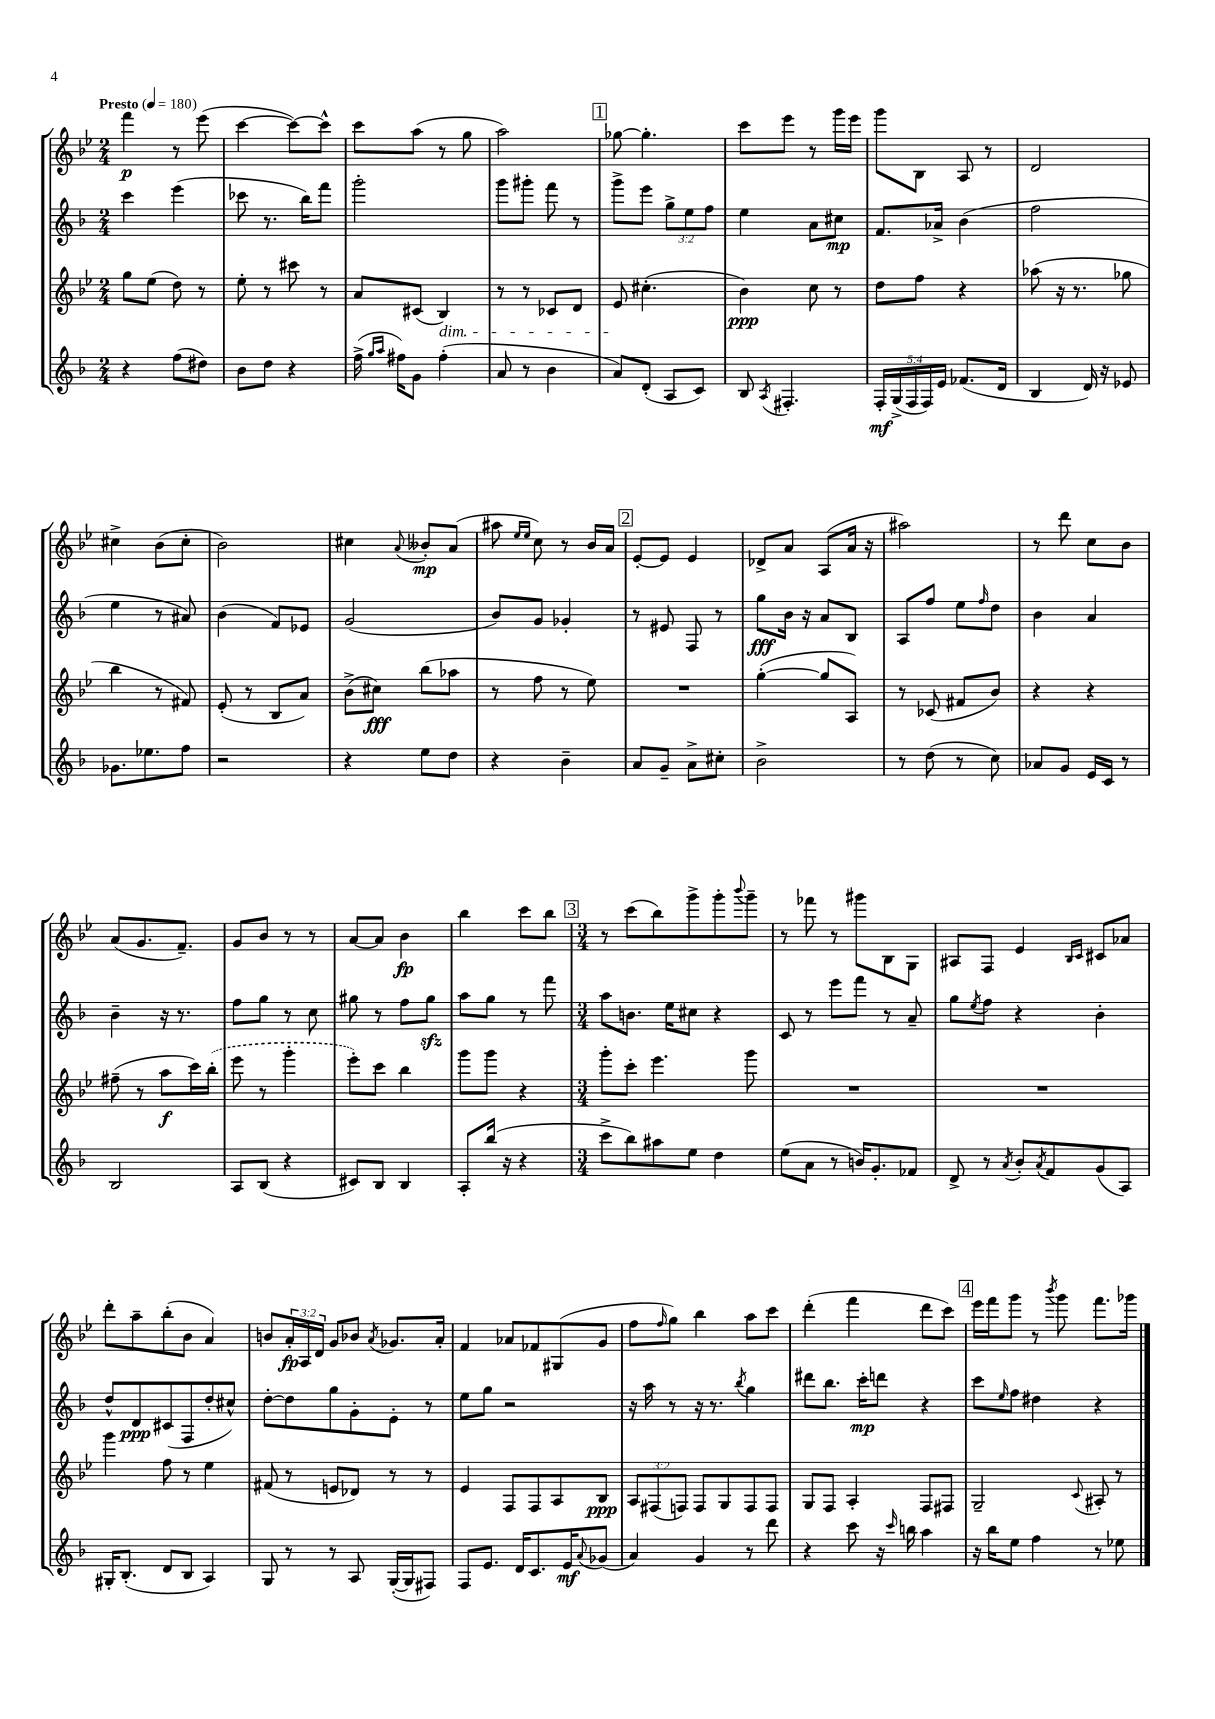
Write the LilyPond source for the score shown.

<<
\new StaffGroup <<
\new Staff = "s0" {
    \clef treble \key bes \major \numericTimeSignature \time 2/4 \override Staff.TupletNumber.text = #tuplet-number::calc-fraction-text \tempo "Presto" 4 = 180
    f'''4\p r8 ees'''8( |
    c'''4~ c'''8~) c'''8-^ |
    c'''8 a''8( r8 g''8 |
    a''2) |
    \mark \markup { \box "1" } ges''8~ ges''4.-. |
    c'''8 ees'''8 r8 g'''16 ees'''16 |
    g'''8 bes8 a8 r8 |
    d'2 |
    cis''4-> bes'8( cis''8-. |
    bes'2) |
    cis''4 \appoggiatura { a'8 } beses'8-.\mp a'8( |
    ais''8 \grace { ees''16 ees''16 } c''8) r8 bes'16 a'16 |
    \mark \markup { \box "2" } ees'8~-. ees'8 ees'4 |
    des'8-> a'8 a8( a'16 r16 |
    ais''2) |
    r8 d'''8 c''8 bes'8 |
    a'8( g'8. f'8.--) |
    g'8 bes'8 r8 r8 |
    a'8~ a'8 bes'4\fp |
    bes''4 c'''8 bes''8 |
    \mark \markup { \box "3" } \numericTimeSignature \time 3/4 r8 c'''8( bes''8) g'''8-> g'''8-. \appoggiatura { bes'''8 } g'''8-- |
    r8 fes'''8 r8 gis'''8 bes8 g8 |
    ais8 f8 ees'4 \grace { bes16 c'16 } cis'8 aes'8 |
    d'''8-. a''8-- bes''8-.( bes'8 a'4) |
    b'8 \tuplet 3/2 { a'16-.\fp a16 d'16 } g'8 bes'8 \acciaccatura { a'8 } ges'8. a'16-. |
    f'4 aes'8 fes'8 gis8( g'8 |
    f''8 \grace { f''16 } g''8) bes''4 a''8 c'''8 |
    d'''4-.( f'''4 d'''8 c'''8) |
    \mark \markup { \box "4" } ees'''16 f'''16 g'''8 r8 \acciaccatura { bes'''8 } g'''8 f'''8. ges'''16 \bar "|." |
}
\new Staff = "s1" {
    \clef treble \key f \major \numericTimeSignature \time 2/4 \override Staff.TupletNumber.text = #tuplet-number::calc-fraction-text
    c'''4 e'''4( |
    ces'''8 r8. bes''16) f'''8 |
    g'''2-. |
    g'''8 gis'''8-. f'''8 r8 |
    \mark \markup { \box "1" } g'''8-> e'''8 \tuplet 3/2 { g''8-> e''8 f''8 } |
    e''4 a'8 cis''8\mp |
    f'8. aes'16-> bes'4( |
    f''2 |
    e''4 r8 ais'8) |
    bes'4( f'8) ees'8 |
    g'2( |
    bes'8) g'8 ges'4-. |
    \mark \markup { \box "2" } r8 eis'8 f8 r8 |
    g''8\fff bes'16 r16 a'8 bes8 |
    a8 f''8 e''8 \grace { f''16 } d''8 |
    bes'4 a'4 |
    bes'4-- r16 r8. |
    f''8 g''8 r8 c''8 |
    gis''8 r8 f''8 gis''8\sfz |
    a''8 g''8 r8 f'''8 |
    \mark \markup { \box "3" } \numericTimeSignature \time 3/4 a''8 b'8. e''16 cis''8 r4 |
    c'8 r8 e'''8 f'''8 r8 a'8-- |
    g''8 \acciaccatura { e''8 } f''8 r4 bes'4-. |
    d''8-^ d'8\ppp cis'8( f8 d''8-. cis''8-^) |
    d''8~-. d''8 g''8 g'8-. e'8-. r8 |
    e''8 g''8 r2 |
    r16 a''16 r8 r16 r8. \acciaccatura { bes''8 } g''4 |
    dis'''8 bes''8. c'''16-.\mp d'''8 r4 |
    \mark \markup { \box "4" } c'''8 \grace { e''16 } f''8 dis''4 r4 \bar "|." |
}
\new Staff = "s2" {
    \clef treble \key bes \major \numericTimeSignature \time 2/4 \override Staff.TupletNumber.text = #tuplet-number::calc-fraction-text
    g''8 ees''8( d''8) r8 |
    ees''8-. r8 cis'''8 r8 |
    a'8 cis'8( bes4\dim) |
    r8 r8 ces'8 d'8 |
    \mark \markup { \box "1" } ees'8\! cis''4.-.( |
    bes'4\ppp) c''8 r8 |
    d''8 f''8 r4 |
    aes''8( r16 r8. ges''8 |
    bes''4 r8 fis'8) |
    ees'8-.( r8 bes8 a'8) |
    bes'8->( cis''8\fff) bes''8( aes''8 |
    r8 f''8 r8 ees''8) |
    \mark \markup { \box "2" } R2 |
    g''4~-.( g''8 a8) |
    r8 ces'8( fis'8 bes'8) |
    r4 r4 |
    fis''8--( r8 a''8\f c'''16) \once \slurDashed bes''16-.( |
    ees'''8 r8 g'''4-. |
    ees'''8-.) c'''8 bes''4 |
    g'''8 g'''8 r4 |
    \mark \markup { \box "3" } \numericTimeSignature \time 3/4 g'''8-. c'''8-. ees'''4. g'''8 |
    R2. |
    R2. |
    g'''4 f''8 r8 ees''4 |
    fis'8( r8 e'8 des'8) r8 r8 |
    ees'4 f8 f8 a8 bes8\ppp |
    \tuplet 3/2 { a8 fis8( f8) } f8 g8 f8 f8 |
    g8 f8 a4-. f8 fis8 |
    \mark \markup { \box "4" } g2-- \appoggiatura { c'8 } ais8-. r8 \bar "|." |
}
\new Staff = "s3" {
    \clef treble \key f \major \numericTimeSignature \time 2/4 \override Staff.TupletNumber.text = #tuplet-number::calc-fraction-text
    r4 f''8( dis''8) |
    bes'8 d''8 r4 |
    f''16->( \grace { g''16 a''16 } fis''16) g'8 fis''4-.( |
    a'8 r8 bes'4 |
    \mark \markup { \box "1" } a'8) d'8-.( a8 c'8) |
    bes8 \acciaccatura { a8 } fis4.-. |
    \tuplet 5/4 { f16-.\mf g16->( f16 f16) e'16 } fes'8.( d'16 |
    bes4 d'16) r16 ees'8 |
    ges'8. ees''8. f''8 |
    r2 |
    r4 e''8 d''8 |
    r4 bes'4-- |
    \mark \markup { \box "2" } a'8 g'8-- a'8-> cis''8-. |
    bes'2-> |
    r8 d''8( r8 c''8) |
    aes'8 g'8 e'16 c'16 r8 |
    bes2 |
    a8 bes8( r4 |
    cis'8) bes8 bes4 |
    a8-. bes''16( r16 r4 |
    \mark \markup { \box "3" } \numericTimeSignature \time 3/4 c'''8-> bes''8) ais''8 e''8 d''4 |
    e''8( a'8 r8 b'16) g'8.-. fes'8 |
    d'8-> r8 \acciaccatura { a'8 } bes'8-. \acciaccatura { a'8 } f'8 g'8( a8) |
    gis16-. bes8.-.( d'8 bes8 a4) |
    g8 r8 r8 a8 g16~-.( g16 fis8) |
    f8 e'8. d'16 c'8. e'16\mf \appoggiatura { a'8 } ges'8( |
    a'4) g'4 r8 d'''8 |
    r4 c'''8 r16 \grace { c'''16 } b''16 a''4 |
    \mark \markup { \box "4" } r16 bes''16 e''8 f''4 r8 ees''8 \bar "|." |
}
>>
>>
\layout { \context { \Score \remove "Bar_number_engraver" } }
